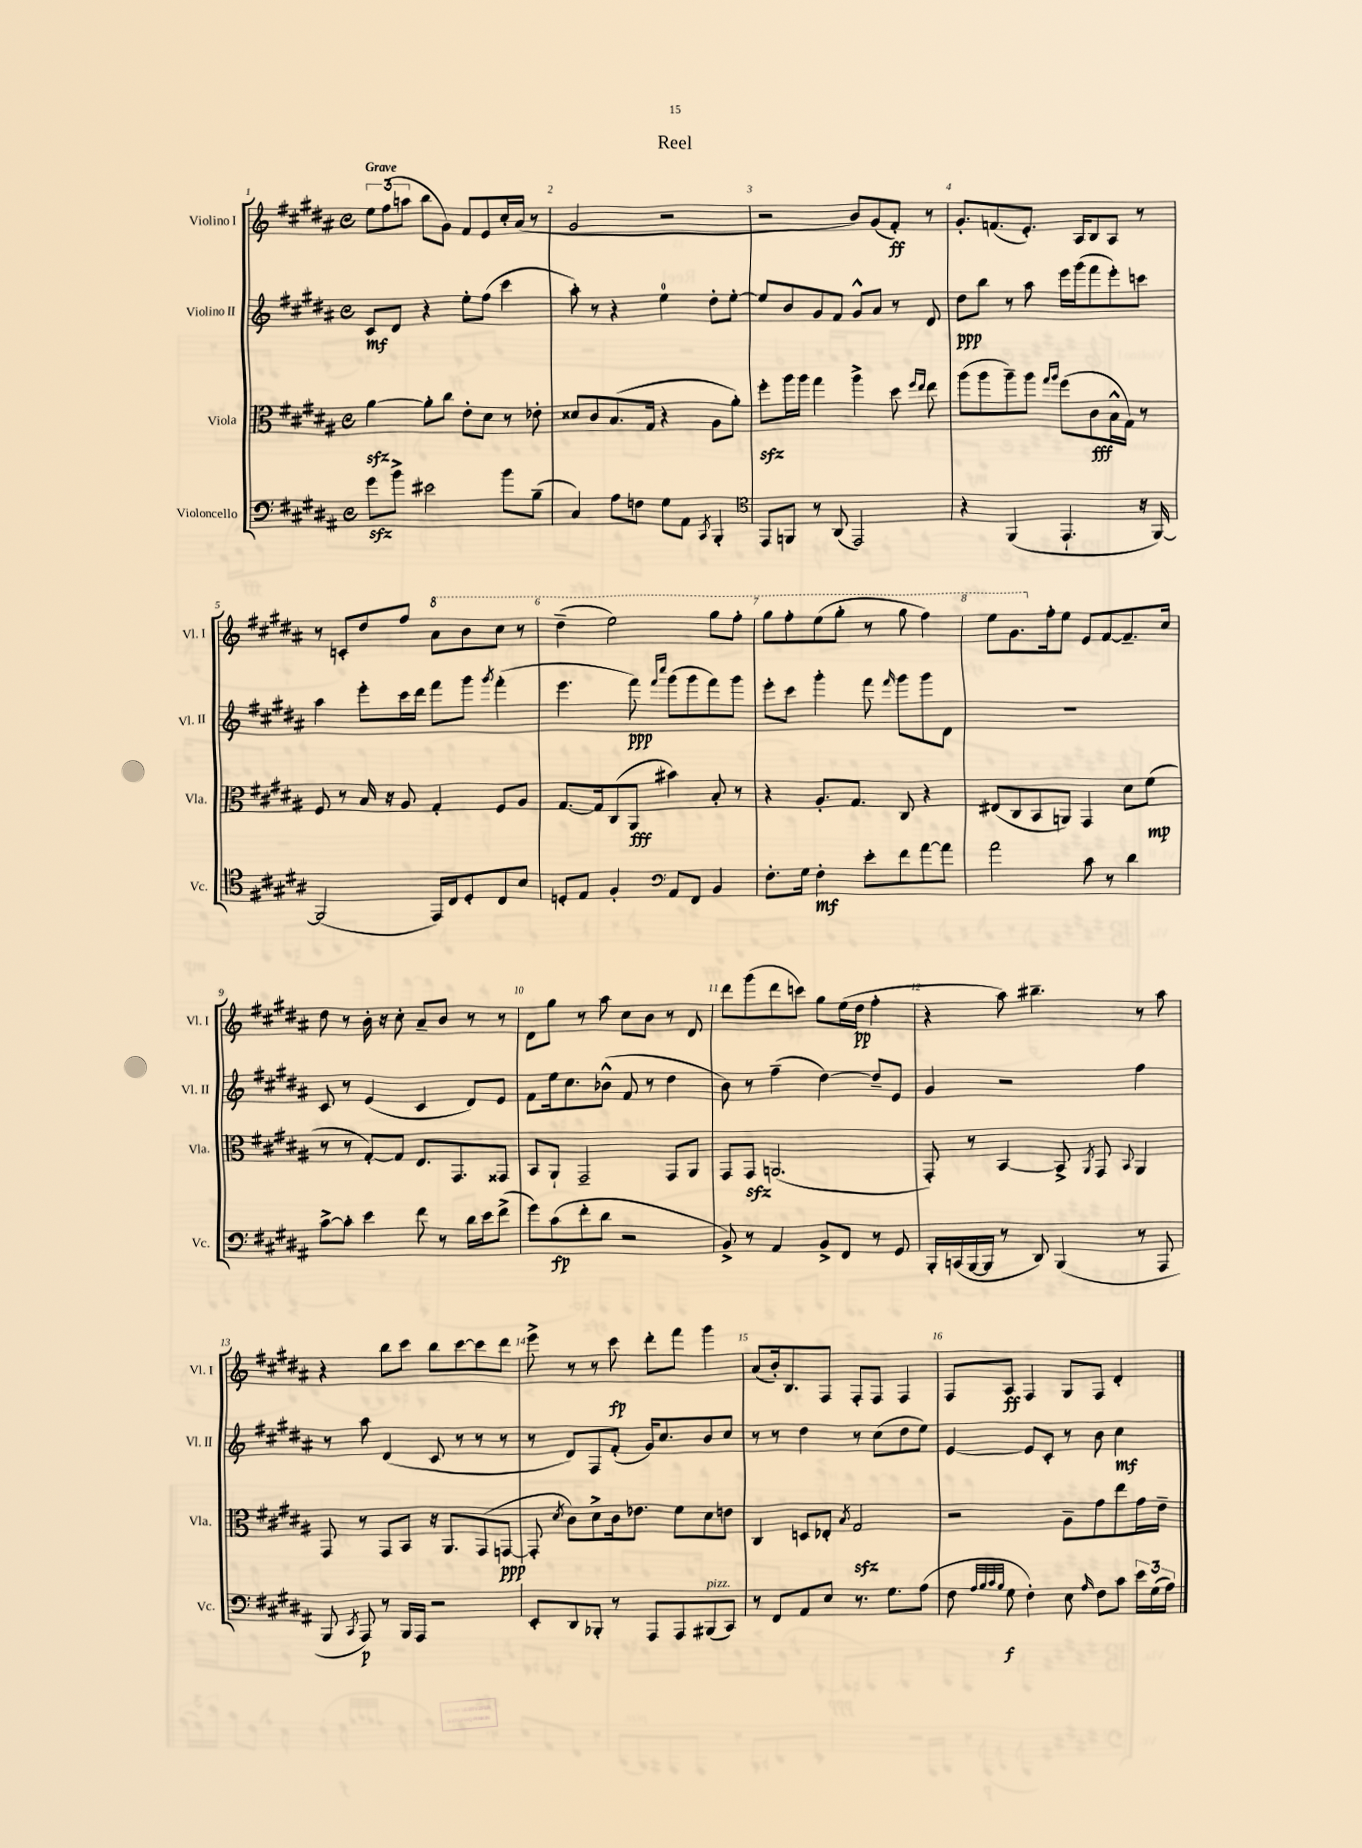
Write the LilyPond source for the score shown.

\header { title = "Reel" }
<<
\new StaffGroup <<
\new Staff = "s0" \with { instrumentName = "Violino I" shortInstrumentName = "Vl. I" } {
    \clef treble \key b \major \defaultTimeSignature \time 4/4 \tempo "Grave"
    \autoBeamOff \tuplet 3/2 { e''8[ fis''8( a''8] } b''8[ gis'8]) fis'8[ e'8 cis''16-. ais'16]( r8 |
    gis'2 r2 |
    r2 b'8[) gis'8( fis'8]-.\ff) r8 |
    gis'8.[-. f'8.( e'8.]-.) ais16[ b8 ais8] r8 |
    r8 c'8[-. dis''8 fis''8] \ottava #1 ais''8[ b''8 cis'''8] r8 |
    dis'''4--( e'''2) gis'''8[ fis'''8]-. |
    gis'''8[ fis'''8-. e'''8( gis'''8]-. r8 gis'''8 fis'''4) |
    e'''8[ gis''8. \ottava #0 fis''16-. e''8] e'8[ fis'8~ fis'8.-- cis''16] |
    dis''8 r8 b'16-. r16 cis''8-. ais'8[-- b'8] r8 r8 |
    dis'8[ gis''8] r8 ais''8 cis''8[ b'8] r8 dis'8 |
    dis'''8[ gis'''8( dis'''8 c'''8]) gis''8[ e''16( dis''16]\pp fis''4-. |
    r4 ais''8) bis''4.-- r8 ais''8 |
    r4 b''8[ cis'''8] b''8[ cis'''8~ cis'''8 dis'''8] |
    e'''8-> r8 r8 cis'''8\fp dis'''8[-. fis'''8] gis'''4 |
    ais'8[( b'16-.) b8. fis8] fis8[-. fis8] fis4 |
    fis8[ ais8]\ff fis4 gis8[ fis8] dis'4-. \bar "|." |
}
\new Staff = "s1" \with { instrumentName = "Violino II" shortInstrumentName = "Vl. II" } {
    \clef treble \key b \major \defaultTimeSignature \time 4/4
    \autoBeamOff cis'8[\mf dis'8] r4 e''8[-. fis''8]( cis'''4 |
    ais''8-.) r8 r4 e''4-0 dis''8[-. e''8]~-. |
    e''8[ b'8 gis'8 fis'8] gis'8[-^ ais'8] r8 dis'8 |
    dis''8[\ppp b''8] r8 ais''8 e'''16[ gis'''16( fis'''8 e'''8-.) c'''8] |
    ais''4 e'''8[-. cis'''16 dis'''16] fis'''8[ gis'''8] \acciaccatura { gis'''8 } fis'''4-.( |
    e'''4. fis'''8\ppp) \grace { fis'''16[ cis''''16] } gis'''8[( gis'''8 fis'''8) gis'''8] |
    e'''8[-. cis'''8] gis'''4-. fis'''8 \grace { fis'''16 } gis'''8[ gis'''8 dis'8] |
    R1 |
    cis'8 r8 e'4( cis'4 dis'8[) e'8] |
    fis'8[ e''16 cis''8. bes'8]-^( fis'8 r8 dis''4 |
    b'8) r8 fis''4--( dis''4~) dis''8[-- e'8] |
    gis'4 r2 fis''4 |
    r8 ais''8 dis'4( cis'8 r8 r8 r8 |
    r8 dis'8[) fis8 fis'8]-.( gis'16[) cis''8. b'8 cis''8] |
    r8 r8 dis''4 r8 cis''8[( dis''8 e''8]) |
    e'4~ e'8[ cis'8]-. r8 b'8 cis''4\mf \bar "|." |
}
\new Staff = "s2" \with { instrumentName = "Viola" shortInstrumentName = "Vla." } {
    \clef alto \key b \major \defaultTimeSignature \time 4/4
    \autoBeamOff ais'4~\sfz ais'8[-. cis''8] e'8[-. dis'8] r8 ees'8-. |
    disis'8[ cis'8 b8.( gis16] r4 ais8[ ais'8]-.) |
    fis''8[-.\sfz ais''16 ais''16] gis''4 ais''4-> dis''8 \grace { fis''16[ e''16] } e''8 |
    ais''8[( ais''8 ais''8--) ais''8] \grace { gis''16[ ais''16] } fis''8[( cis'8\fff b16-^ gis16]) r8 |
    fis8 r8 b16 r16 ais8 gis4-. fis8[ ais8] |
    gis8.[~ gis16 cis8( ais,8]\fff bis'4) b8-. r8 |
    r4 ais8.[-. gis8.] cis8 r4 |
    eis8[( cis8 b,8 a,8]) gis,4 dis'8[ fis'8]\mp( |
    r8 r8 gis8[~-.) gis8] e8.[ gis,8. gisis,8] |
    b,8[ ais,8]-! gis,2-- gis,8[ ais,8] |
    gis,8[ gis,8]\sfz a,2.( |
    gis,8-.) r8 b,4~ b,8-> \acciaccatura { ais,8 } gis,8 \appoggiatura { b,8 } ais,4 |
    gis,8 r8 gis,8[ b,8] r16 ais,8.[ gis,8( g,8]~\ppp |
    g,8-. \acciaccatura { dis'8 } cis'8[) dis'8-> cis'16 ees'8.] fis'8[ dis'8 e'8] |
    cis4 d8[ ees8]-. \acciaccatura { b8 } gis2\sfz |
    r2 ais8[-- gis'8 e''8 gis'16 e'16]-- \bar "|." |
}
\new Staff = "s3" \with { instrumentName = "Violoncello" shortInstrumentName = "Vc." } {
    \clef bass \key b \major \defaultTimeSignature \time 4/4
    \autoBeamOff gis'8[\sfz b'8]-> eis'2 b'8[ b8]--( |
    cis4) ais8[ f8] gis8[ ais,8] \acciaccatura { cis,8 } b,,4-. |
    \clef tenor e,8[ f,8] r8 ais,8( e,2) |
    r4 fis,4( e,4.-! r16 fis,16~) |
    fis,2( e,16[) cis16 dis8-. cis8 b8] |
    d8[-. e8] fis4-. \clef bass ais,8[ fis,8] b,4 |
    fis8.[-. gis16] fis4-.\mf e'8[-. fis'8 ais'8~ ais'8] |
    ais'2 cis'8 r8 dis'4 |
    cis'8[~-> cis'8]-. e'4 fis'8 r8 dis'16[ e'16 fis'8]->( |
    gis'8[) cis'8\fp( fis'8-. dis'8] r2 |
    b,8->) r8 ais,4 b,8[-> fis,8] r8 gis,8 |
    b,,16[-. c,16( b,,16~ b,,16] r8 dis,8) b,,4( r8 ais,,8 |
    b,,8 \acciaccatura { cis,8 } ais,,8\p) r8 b,,16[ ais,,16] r2 |
    e,8[-. dis,8 bes,,8]-. r8 ais,,8[ ais,,8 bis,,8^\markup { \italic "pizz." }( cis,8]) |
    r8 fis,8[ ais,8 e8] r8. gis8.[ ais8]( |
    fis8 \grace { ais32[ b32 cis'32 b32] } gis8\f fis4-.) e8 \grace { ais16 } fis8[ cis'8] \tuplet 3/2 { e'16[ gis16( ais16]) } \bar "|." |
}
>>
>>
\layout { \context { \Score \override BarNumber.break-visibility = ##(#f #t #t) barNumberVisibility = #all-bar-numbers-visible } }
